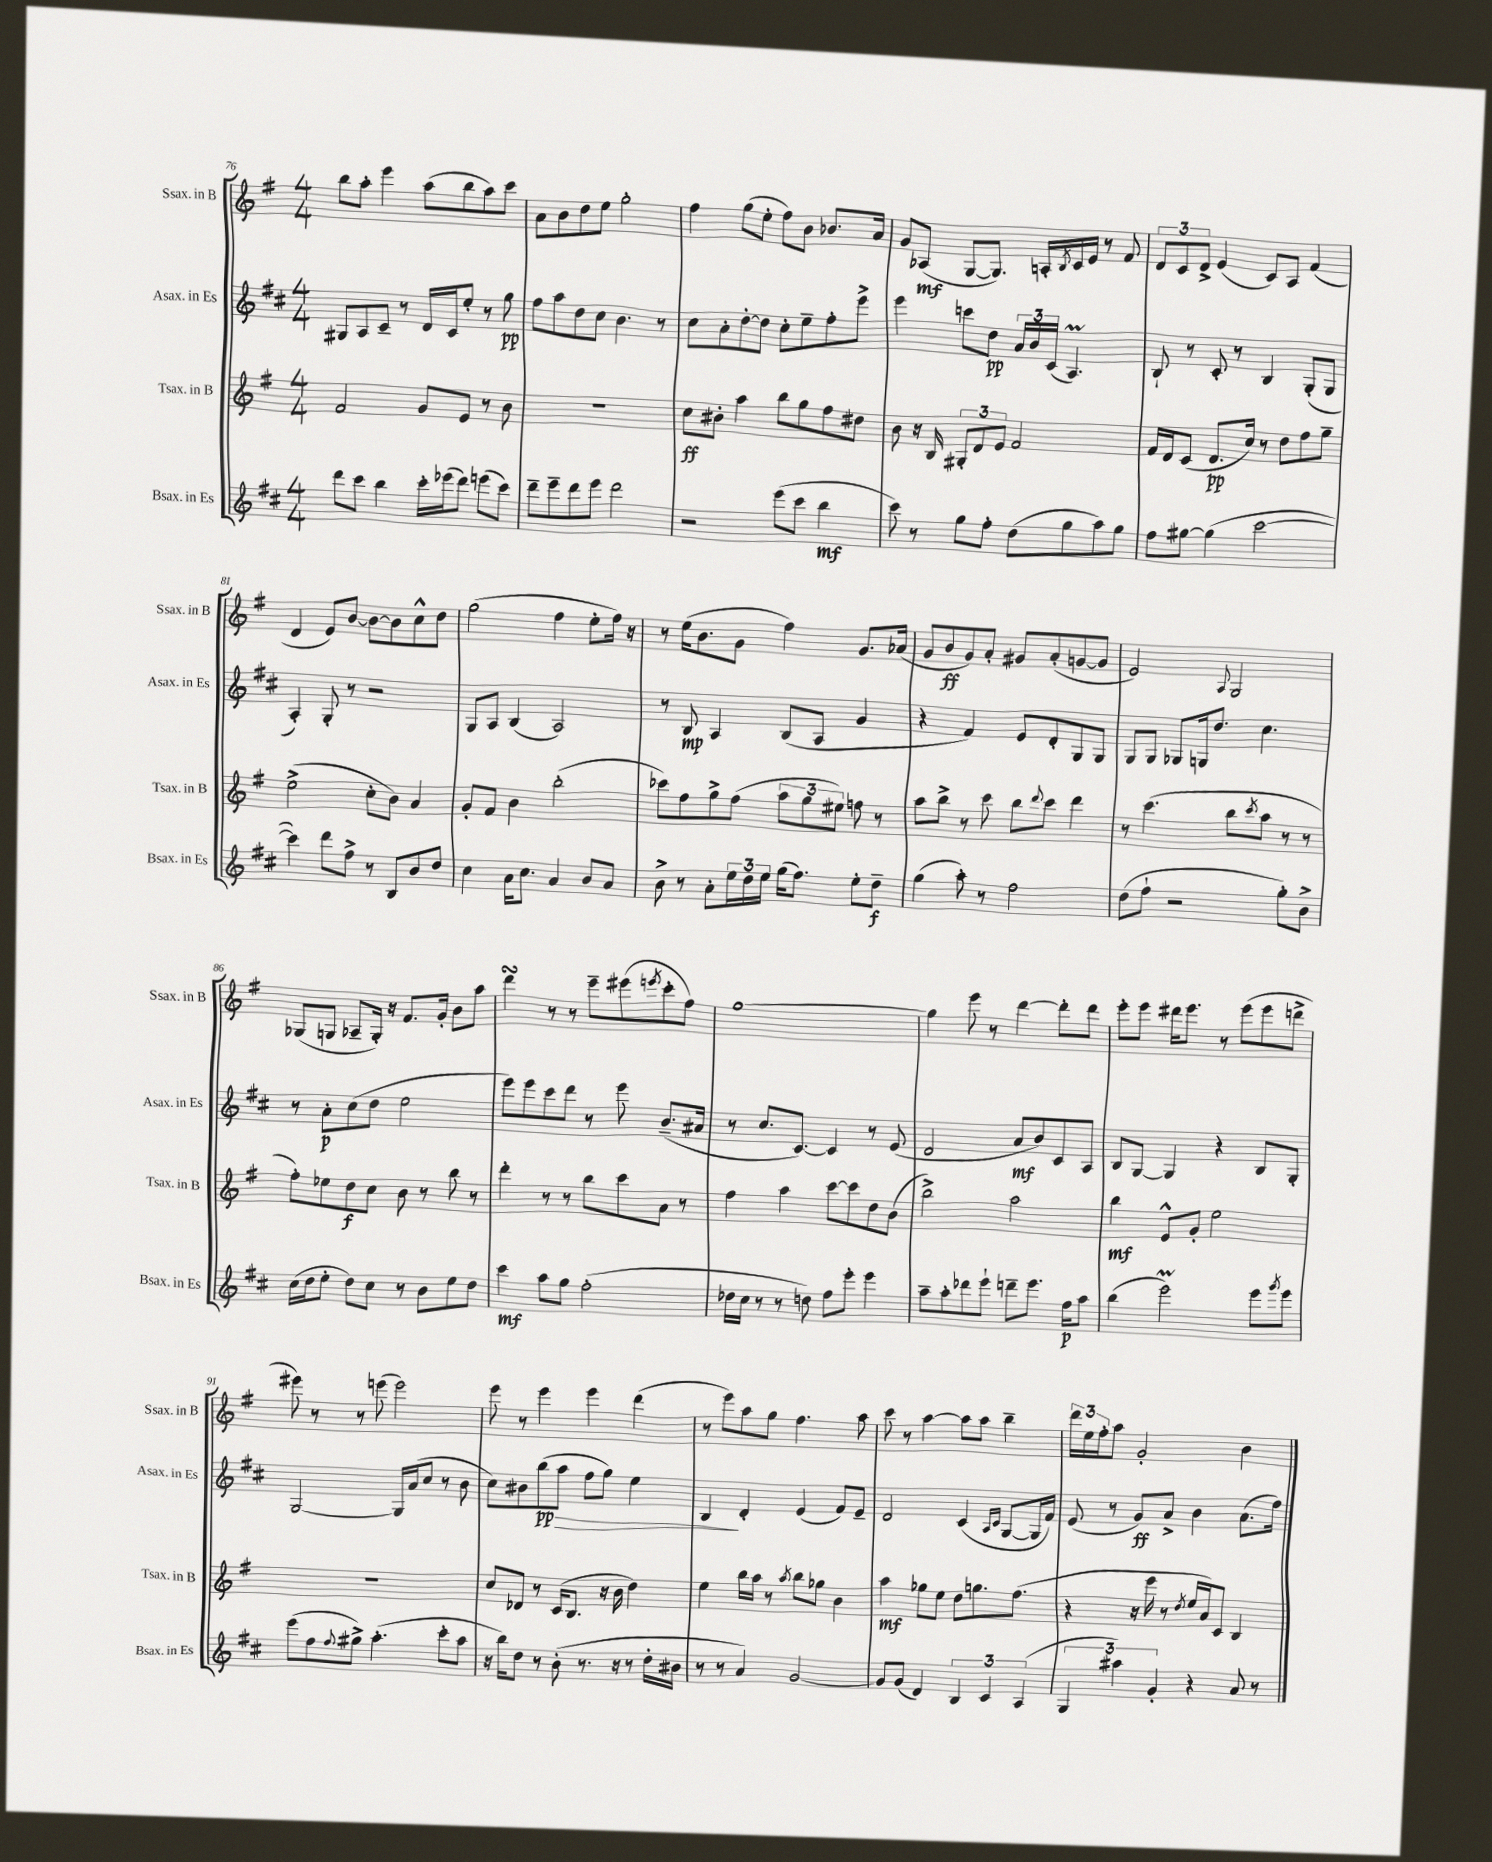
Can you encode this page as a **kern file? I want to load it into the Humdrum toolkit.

**kern	**kern	**kern	**kern
*staff4	*staff3	*staff2	*staff1
*clefG2	*clefG2	*clefG2	*clefG2
*k[f#c#]	*k[f#]	*k[f#c#]	*k[f#]
*M4/4	*M4/4	*M4/4	*M4/4
8ddd	2f#	8G#	8bb
8ccc#	.	8A	8aa'
4bb	.	8c#~	4eee
.	.	8r	.
16ccc#'	8g	16d	(8aa
(16eee-	.	16c#	.
8ddd)	8e	8ee'	8bb
(8eee	8r	8r	8aa)
8ccc#)	8b	8gg	8ccc
=	=	=	=
8ddd~	1r	8ff#	8a
8eee~	.	8aa	8b
8ddd	.	8dd	8dd
8eee	.	8cc#	8ee
2ddd	.	4.b	2gg'
.	.	8r	.
=	=	=	=
2r	8cc	8cc#	4ff#
.	8b#'	8a'	.
.	4aa	[8dd'	(8gg
.	.	8dd]	8ee'
(8eee	8bb	8cc#'	8ff#)
8ccc#	8gg	8ee~	8b
4bb	8ff#	8ff#'	8.b-
.	8dd#	8eee^	.
.	.	.	16a
=	=	=	=
8ccc#)	8b	4eee	8g
8r	16r	.	(8A-
.	16B	.	.
8gg	12G#'	8ccc	[8G
.	12d	.	.
8ff#'	.	8dd	8.G])
.	12e	.	.
(8dd	2f#	24a	.
.	.	24b	.
.	.	.	16A'
.	.	(24c#	.
.	.	.	8qB
8gg	.	4.A)	16c
.	.	.	16e
8aa)	.	.	8r
8gg	.	.	8f#
=	=	=	=
8ff#	16f#	8B`	12d
.	16d	.	.
.	.	.	12c
[8gg#	(8c	8r	.
.	.	.	12d^
(4gg#]	8.d	8c#'	(4e
.	.	8r	.
.	16cc)	.	.
[2ccc#	8r	4B	8c)
.	8dd	.	8A
.	8ff#	(8G'	(4f#
.	8gg~	8G	.
=	=	=	=
4ccc#])	(2ee^	4A')	4d
8ddd	.	8G'	8e)
8ff#^	.	8r	[8b
8r	8cc'	2r	8b_
8B	8b)	.	8b]
8b	4a	.	8cc^^
8dd	.	.	8dd
=	=	=	=
4cc#	8g'	8G	(2gg
.	8f#	8A	.
16a	4b	(4B	.
8.cc#	.	.	.
4a	(2bb'	2A)	4ff#
8b	.	.	8ee'
8a	.	.	16ff#)
.	.	.	16r
=	=	=	=
8b^	8ccc-)	8r	8r
8r	8ff#	8B	(16ee
.	.	.	8.b
8a'	8gg^	4A	.
24ee	(8ff#	.	8g
24dd	.	.	.
24ee	.	.	.
(16gg	12aa	(8B	4ff#)
8.ff#)	.	.	.
.	12gg	.	.
.	.	8A	.
.	12ee#)	.	.
8ee'	8ff	4g	8.g
8dd~	8r	.	.
.	.	.	(16a-
=	=	=	=
(4gg	8aa	4r	8g
.	8bb^	.	8b
8aa')	8r	4f#)	8g)
8r	8ccc	.	8a'
2ff#	8bb	8e	8g#
.	8qqddd	.	.
.	8ccc	8d'	(8a'
.	4ddd	8G	[8g
.	.	8G	8g]
=	=	=	=
(8dd	8r	8G	2e)
8ff#`	(4.ccc	8G	.
2r	.	8G-	.
.	.	16G	.
.	.	8.dd	.
.	.	.	8qqA
.	8bb	.	2G
.	8qccc	.	.
.	8aa	4.cc#	.
8gg')	8r	.	.
8b^	8r	.	.
=	=	=	=
(16cc#	8ff#')	8r	(8G-
16dd	.	.	.
8ee'	8ee-	8a'	8G
8dd)	8dd	(8cc#	8A-~
8cc#	8cc	8dd	16G')
.	.	.	16r
8r	8b	2ee	8.f#
8b	8r	.	.
.	.	.	16g'
8ee	8bb	.	8b
8dd	8r	.	8aa
=	=	=	=
4ccc#	4ddd'	8eee)	4ddd
.	.	8eee	.
8aa	8r	8ccc#	8r
8gg	8r	8ddd	8r
(2ff#'	8bb	8r	8eee~
.	8ccc	8eee	(8eee#
.	.	.	8qeee
.	8a	(8.b~	8ccc'
.	8r	.	8ff#)
.	.	16a#	.
=	=	=	=
16dd-	4ff#	8r	[1gg
16cc#	.	.	.
8r	.	8.cc#	.
8r	4aa	.	.
.	.	[8.c#)	.
8dd)	.	.	.
8ff#	[8ccc	4c#]	.
8eee'	8ccc]	.	.
4eee	8dd	8r	.
.	(8b	(8e	.
=	=	=	=
8aa~	2bb^)	2d	4gg]
8aa'	.	.	.
8ddd-	.	.	8eee
8eee`	.	.	8r
8ddd~	2aa	8a	[4ddd
8.eee	.	8b)	.
.	.	8c#	8ddd']
16ff#	.	.	.
8aa	.	8A	8ddd
=	=	=	=
(4bb	4bb	8B	8eee'
.	.	[8G	8eee
2eee)	8e^^	4G]	16ddd#
.	.	.	8.eee
.	8g'	.	.
.	2ee	4r	8r
.	.	.	(8eee
8eee	.	8B	8eee
8qggg	.	.	.
8eee	.	8G'	8ddd^
=	=	=	=
(8eee	1r	[2G	8eee#)
8ff#	.	.	8r
8qqff#	.	.	.
8gg#^)	.	.	8r
(4.aa'	.	.	(8eee
.	.	16G]	2eee)
.	.	(16a	.
.	.	8cc#	.
8ccc#'	.	8r	.
8aa	.	8b	.
=	=	=	=
16r	8cc	8cc#)	8eee
16bb)	.	.	.
8dd	8d-	8b#	8r
8r	8r	(8bb	4eee
(8b'	(16c	8aa	.
.	8.B	.	.
8.r	.	8ff#	4eee
.	16r	8gg)	.
16r	16b	.	.
8r	4dd)	4ee	(4ddd
16dd'	.	.	.
16b#	.	.	.
=	=	=	=
8r	4ee	4B	8r
8r	.	.	8eee)
4a)	16bb	4d'	8aa
.	16aa	.	.
.	8r	.	8gg
.	8qaa	.	.
[2g	8bb	(4e	4.ff#
.	8gg-	.	.
.	4b	8f#)	.
.	.	8e~	8aa
=	=	=	=
8g]	4aa	2d	8ccc
(8g	.	.	8r
4d)	8gg-	.	[4aa
.	8ee	.	.
6B	8dd	(4c#	8aa]
.	8.gg	.	8aa
6c#	.	.	.
.	.	16qqA	.
.	.	16qqc#	.
.	.	[8G	4bb~
.	(8.ff#	.	.
(6A	.	.	.
.	.	16G]	.
.	.	16f#)	.
=	=	=	=
6G	4r	(8e	24ddd
.	.	.	24ee
.	.	.	24ff#'
.	.	8r	8aa
6aa#)	.	.	.
.	16r	8g)	2g'
.	16eee	.	.
6g'	.	.	.
.	8r	8a^	.
.	8qdd	.	.
4r	16ee	4b	.
.	16a)	.	.
.	8c	.	.
8a	4B	(8.a	4b
8r	.	.	.
.	.	16ff#)	.
==	==	==	==
*-	*-	*-	*-
